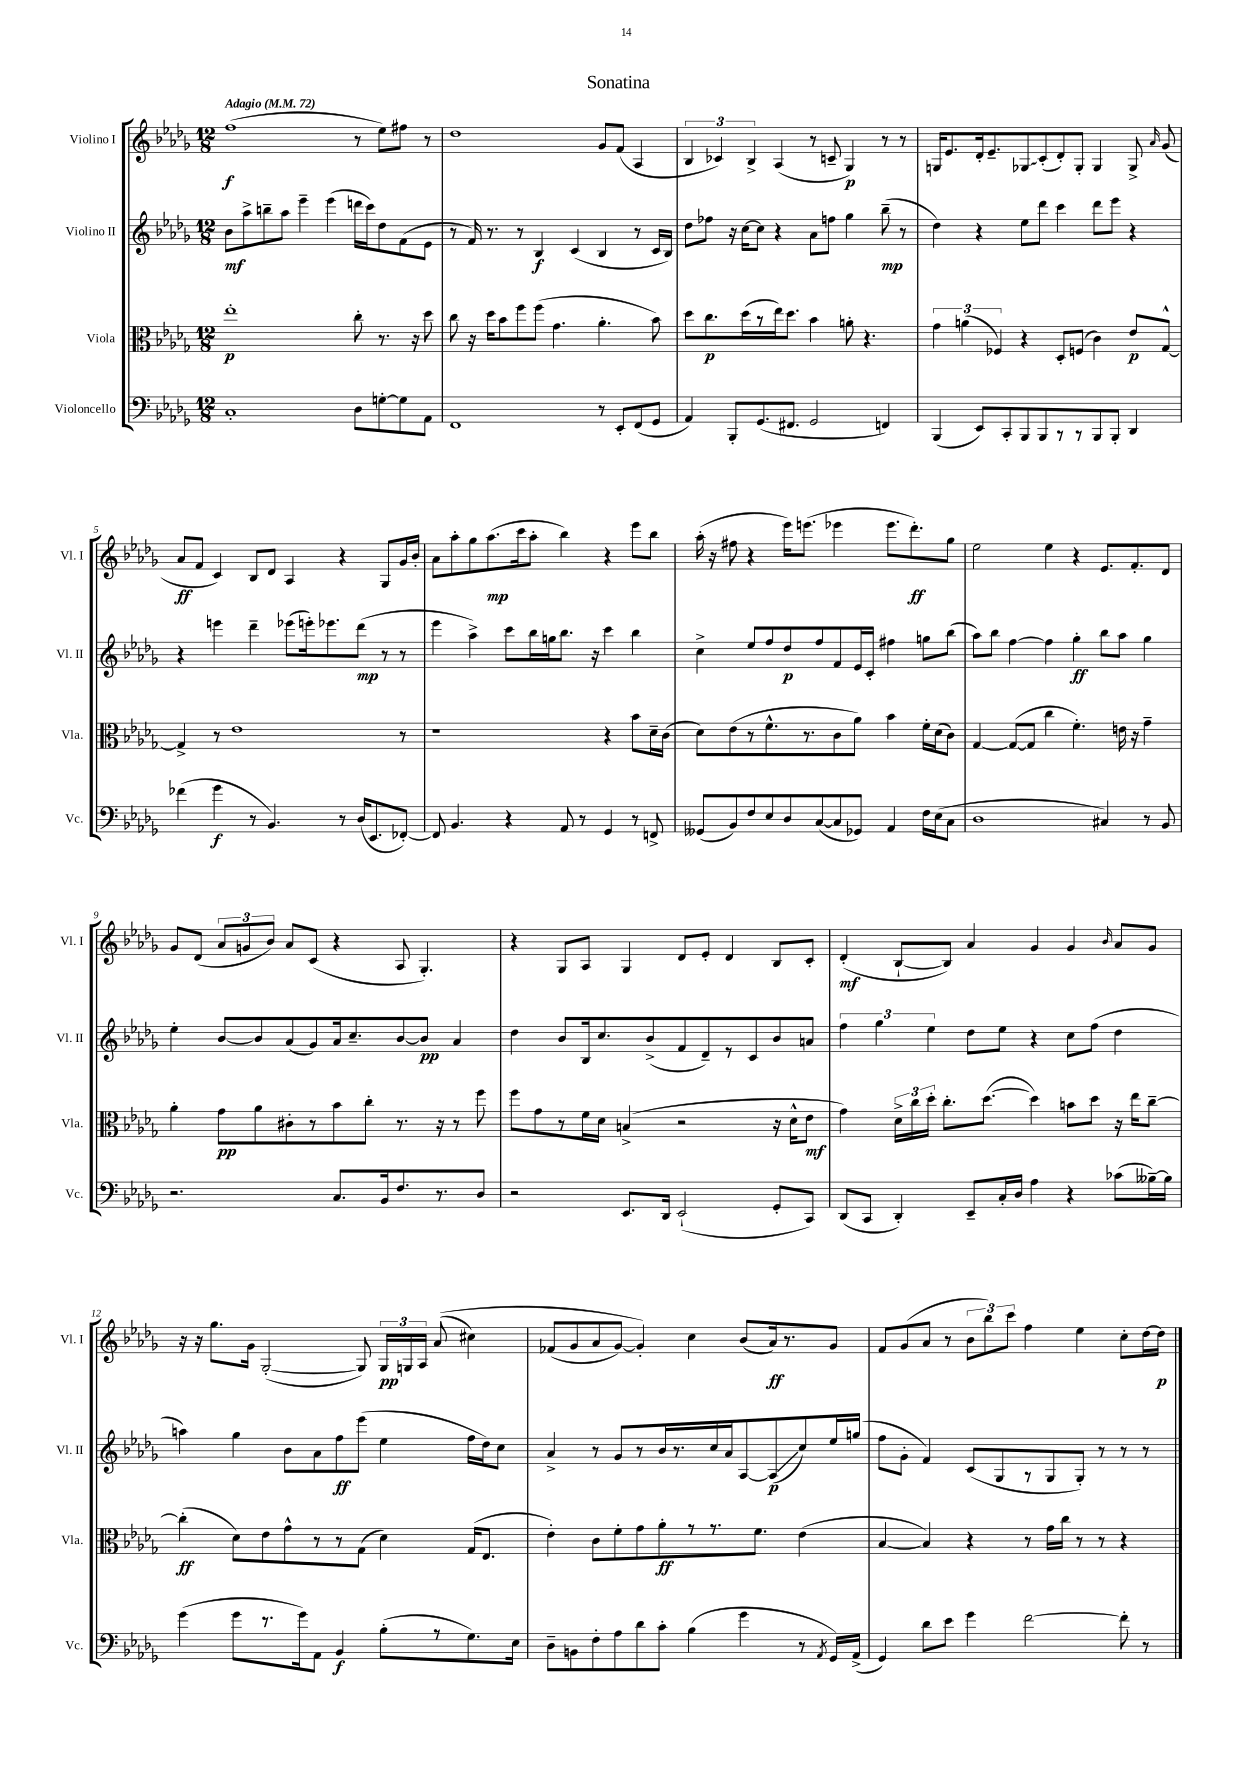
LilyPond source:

\header { title = "Sonatina" }
<<
\new StaffGroup <<
\new Staff = "s0" \with { instrumentName = "Violino I" shortInstrumentName = "Vl. I" } {
    \clef treble \key des \major \numericTimeSignature \time 12/8 \tempo "Adagio" 4 = 72
    \autoBeamOff f''1\f( r8 ees''8[) fis''8] r8 |
    des''1 ges'8[ f'8]( aes4 |
    \tuplet 3/2 { bes4 ces'4) bes4-> } aes4( r8 c'8-- ges4\p) r8 r8 |
    g16[ ees'8. des'16-. ees'8.-- \once \override Glissando.style = #'zigzag ges8\glissando c'8-.( des'8-.) ges8]-. ges4 ges8-> \grace { aes'16 } ges'8( |
    aes'8[\ff f'8] c'4) bes8[ des'8] aes4 r4 ges8[ ges'16 bes'16]-. |
    aes'8[ aes''8-. ges''8 aes''8.\mp( c'''16 aes''8]-. bes''4) r4 ees'''8[ bes''8] |
    aes''16-.( r16 fis''8 r4 ees'''16[) e'''8.]( ees'''4 ees'''8.[ des'''8.-.\ff) ges''8] |
    ees''2 ees''4 r4 ees'8.[ f'8.-. des'8] |
    ges'8[ des'8]( \tuplet 3/2 { aes'8[ g'8 bes'8]) } aes'8[ c'8]( r4 aes8 ges4.-.) |
    r4 ges8[ aes8] ges4 des'8[ ees'8]-. des'4 bes8[ c'8]-. |
    des'4-.\mf( bes8[~-! bes8]) aes'4 ges'4 ges'4 \grace { bes'16 } aes'8[ ges'8] |
    r16 r16 ges''8.[ ges'16] ges2~-.( ges8) \tuplet 3/2 { ges16[\pp g16 aes16] } aes'8(\( cis''4) |
    fes'8[( ges'8 aes'8 ges'8]~) ges'4-.\) c''4 bes'8[( aes'16\ff) r8. ges'8] |
    f'8[ ges'8( aes'8] r8 \tuplet 3/2 { bes'8[ bes''8) c'''8] } f''4 ees''4 c''8[-. des''16~ des''16]\p \bar "|." |
}
\new Staff = "s1" \with { instrumentName = "Violino II" shortInstrumentName = "Vl. II" } {
    \clef treble \key des \major \numericTimeSignature \time 12/8
    \autoBeamOff bes'8[\mf aes''8-> b''8-- aes''8] ees'''4-- ees'''4( d'''16[ c'''16) des''8 f'8( ees'8] |
    r8 f'16) r8. r8 bes4\f c'4( bes4 r8 c'16[ bes16]) |
    des''8[ fes''8] r16 c''16[~ c''8] r4 aes'8[ f''8] ges''4 bes''8--\mp( r8 |
    des''4) r4 ees''8[ des'''8] c'''4 des'''8[ ees'''8] r4 |
    r4 e'''4 des'''4-- ees'''8[( e'''16-.) ees'''8. des'''8]\mp( r8 r8 |
    ees'''4 aes''4->) c'''8[ bes''16 g''16 bes''8.] r16 c'''4 bes''4 |
    c''4-> ees''8[ f''8 des''8\p f''8 f'8 ees'16 c'16]-. fis''4 g''8[ bes''8]( |
    aes''8[) bes''8] f''4~ f''4 ges''4-.\ff bes''8[ aes''8] ges''4 |
    ees''4-. bes'8[~ bes'8 aes'8( ges'8) aes'16 c''8.-- bes'8~ bes'8]\pp aes'4 |
    des''4 bes'8[ bes16 c''8. bes'8->( f'8 des'8--) r8 c'8 bes'8 a'8] |
    \tuplet 3/2 { f''4 ges''4 ees''4 } des''8[ ees''8] r4 c''8[ f''8]( des''4 |
    a''4) ges''4 bes'8[ aes'8 f''8\ff ees'''8]( ees''4 f''16[ des''16) c''8] |
    aes'4-> r8 ges'8[ r8 bes'16 r8. c''16 aes'16 aes8~ aes8\glissando\p( c''8) ees''16 g''16]( |
    f''8[ ges'8]-. f'4) c'8[( ges8 r8 ges8 ges8]-.) r8 r8 r8 \bar "|." |
}
\new Staff = "s2" \with { instrumentName = "Viola" shortInstrumentName = "Vla." } {
    \clef alto \key des \major \numericTimeSignature \time 12/8
    \autoBeamOff ees''1-.\p c''8-. r8. r16 des''8 |
    c''8 r16 des''16[ bes'8 f''8 f''8]( ges'4. aes'4.-. bes'8) |
    des''8[ c''8.\p des''16( r8 ees''16) des''8.] bes'4 a'8-. r4. |
    \tuplet 3/2 { ges'4 a'4( fes4) } r4 des8[-. f8]( c'4) ees'8[\p ges8]~-^ |
    ges4-> r8 ees'1 r8 |
    r1 r4 bes'8[ des'16-- c'16]( |
    des'8[) ees'8( r8 f'8.-^ r8. c'8 aes'8]) bes'4 f'16[-. des'16( c'8]) |
    ges4~ ges8[~( ges8] c''4 f'4.-.) e'16 r16 ges'4-- |
    aes'4-. ges'8[\pp aes'8 cis'8-. r8 bes'8 c''8]-. r8. r16 r8 f''8 |
    f''8[ ges'8 r8 f'16 des'16] b4->( r2 r16 des'16[-^ ees'8]\mf |
    ges'4) \tuplet 3/2 { des'16[-> c''16 des''16]-. } c''8.[-. des''8.]~( des''4) b'8[ des''8] r16 ees''16[ c''8]~-- |
    c''4-.\ff( des'8[) ees'8 ges'8-^ r8 r8 ges8]( des'4) ges16[( ees8.] |
    ees'4-.) c'8[ f'8-. ges'8 aes'8-.\ff r8 r8. f'8.] ees'4( |
    bes4~ bes4) r4 r8 ges'16[ c''16] r8 r8 r4 \bar "|." |
}
\new Staff = "s3" \with { instrumentName = "Violoncello" shortInstrumentName = "Vc." } {
    \clef bass \key des \major \numericTimeSignature \time 12/8
    \autoBeamOff c1-. des8[ g8~-. g8 aes,8] |
    f,1 r8 ees,8[-. f,8( ges,8] |
    aes,4) bes,,8[-. ges,8.( fis,8.] ges,2 f,4) |
    bes,,4( ees,8[) c,8-. bes,,8 bes,,8 r8 r8 bes,,8 bes,,8]-. des,4 |
    fes'4( ges'4\f r8 bes,4.) r8 des16[( ees,8. fes,8]~-.) |
    fes,8 bes,4. r4 aes,8 r8 ges,4 r8 f,8-> |
    geses,8[( bes,8) f8 ees8 des8 c8~( c8 ges,8]) aes,4 f16[ ees16( c8] |
    des1 cis4) r8 bes,8 |
    r2. c8.[ bes,16 f8. r8. des8] |
    r2 ees,8.[ des,16] ees,2-!( ges,8[-. c,8]) |
    des,8[( c,8] des,4-.) ees,8[-- c16-. des16] aes4 r4 ces'8[( beses16~--) beses16] |
    ges'4( ges'8[ r8. ges'16) aes,8] bes,4\f bes8[-.( r8 ges8.) ees16] |
    des8[-- b,8 f8-. aes8 des'8 c'8]-. bes4( ges'4 r8 \acciaccatura { aes,8 } ges,16[) aes,16]->( |
    ges,4) des'8[ ees'8] ges'4 f'2~ f'8-. r8 \bar "|." |
}
>>
>>
